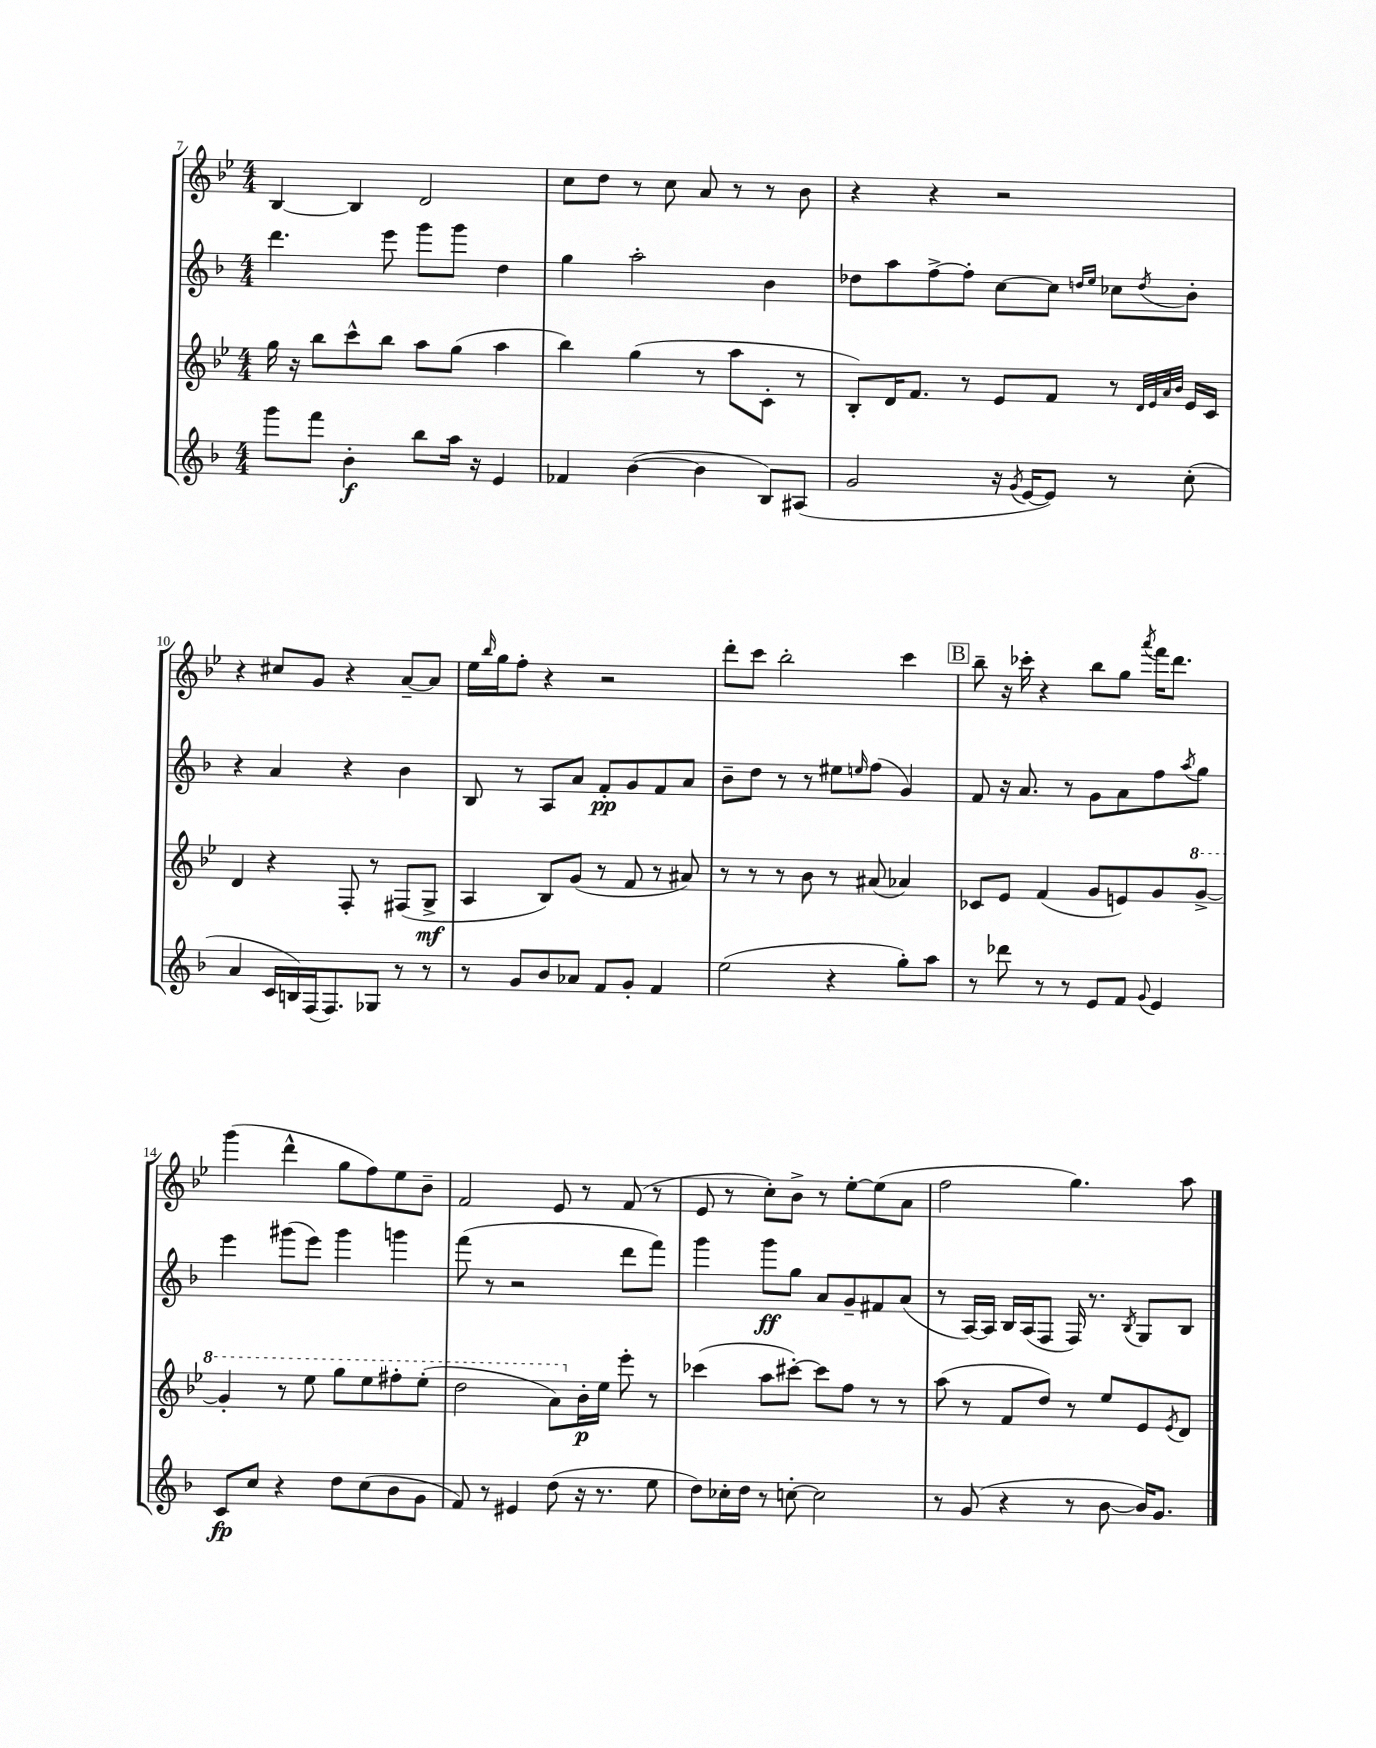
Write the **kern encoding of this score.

**kern	**kern	**kern	**kern
*staff4	*staff3	*staff2	*staff1
*clefG2	*clefG2	*clefG2	*clefG2
*k[b-]	*k[b-e-]	*k[b-]	*k[b-e-]
*M4/4	*M4/4	*M4/4	*M4/4
8ggg\L	16gg\	4.ddd\	[4B-/
.	16r	.	.
8fff\J	8bb-\L	.	.
4b-'\	8ccc^^\	.	4B-/]
.	8bb-\J	8eee\	.
8bb-\L	8aa\L	8ggg\L	2d/
16aa\Jk	(8gg\J	8ggg\J	.
16r	.	.	.
4e/	4aa\	4dd\	.
=	=	=	=
4f-/	4bb-\)	4gg\	8cc\L
.	.	.	8dd\J
([4b-\	(4gg\	2aa'\	8r
.	.	.	8cc\
4b-\]	8r	.	8a/
.	8aa\L	.	8r
8B-/L)	8c'\J	4b-\	8r
(8A#/J	8r	.	8b-\
=	=	=	=
2g/	8B-'/L)	8dd-\L	4r
.	16d/K	8aa\	.
.	8.f/J	.	.
.	.	[8ff^\	4r
.	8r	8ff'\]J	.
16r	8e-/L	[8cc\L	2r
8qg/	.	.	.
[16e/LK	.	.	.
8e/]J)	8f/J	8cc\]J	.
.	.	16qqdd/LL	.
.	.	16qqee/JJ	.
8r	8r	8cc-\L	.
.	32qqd/LLL	.	.
.	32qqe-/	.	.
.	32qqa/	.	.
.	32qqb-/JJJ	8qdd/	.
(8cc'\	16e-/LL	8b-'\J	.
.	16c/JJ	.	.
=	=	=	=
4a/	4d/	4r	4r
16c/LL	4r	4a/	8cc#/L
16B/)	.	.	.
(16F/J	.	.	8g/J
8.F/)	.	.	.
.	8F'/	4r	4r
8G-/J	8r	.	.
8r	(8F#/L	4b-\	[8a~/L
8r	8G^/J	.	8a/]J
=	=	=	=
8r	4A/	8B-/	16ee-\LL
.	.	.	16qqbb-/
.	.	.	16gg\J
8g/L	.	8r	8ff'\J
8b-/	8B-/L)	8A/L	4r
8a-/J	(8g/J	8a/J	.
8f/L	8r	8f'/L	2r
8g'/J	8f/	8g/	.
4f/	8r	8f/	.
.	8a#/)	8a/J	.
=	=	=	=
(2ee\	8r	8b-~\L	8ddd'\L
.	8r	8dd\J	8ccc\J
.	8r	8r	2bb-'\
.	8b-\	8r	.
4r	8r	8ee#\L	.
.	.	16qqee/	.
.	(8a#/	(8ff\J	.
8gg'\L)	4a-/)	4g/)	4ccc\
8aa\J	.	.	.
=	=	=	=
8r	8c-/L	8f/	8bb-~\
8ddd-\	8e-/J	16r	16r
.	.	8.a/	16ccc-'\
8r	(4f/	.	4r
8r	.	8r	.
8e/L	8g/L	8g\L	8bb-\L
8f/J	8e/)	8a\	8gg\J
8qqg/	.	.	8qaaa/
4e/	8g/	8ff\	16fff\LK
.	.	.	8.ddd\J
.	.	8qaa/	.
.	[8gg^/J	8gg\J	.
=	=	=	=
8c/L	4gg'/]	4eee\	(4ggg\
8cc/J	.	.	.
4r	8r	(8ggg#\L	4ddd^^\
.	8eee-\	8eee\J)	.
8dd\L	8ggg\L	4ggg#\	8gg\L
(8cc\	8eee-\	.	8ff\)
8b-\	8fff#'\	4ggg\	8ee-\
8g\J	(8eee-'\J	.	8b-~\J
=	=	=	=
8f/)	2ddd\	(8fff\	2f/
8r	.	8r	.
4e#/	.	2r	.
(8dd\	8aa\L)	.	8e-/
16r	16b-'\L	.	8r
8.r	16ee-\JJ	.	.
.	8eee-'\	8ddd\L	(8f/
8ee\	8r	8fff\J)	8r
=	=	=	=
8dd\L)	(4ccc-\	4ggg\	8e-/
16cc-'\L	.	.	8r
16dd\JJ	.	.	.
8r	8aa\L	8ggg\L	8cc'\L)
[8cc'\	[8ccc#'\J)	8gg\J	8b-^\J
2cc\]	8ccc#\]L	8a/L	8r
.	8ff\J	8g~/	[8ee-'\L
.	8r	8f#/	(8ee-\]
.	8r	(8a/J	8a\J
=	=	=	=
8r	(8aa\	8r	2ff\
(8g/	8r	[16A/LL)	.
.	.	16A/]JJ	.
4r	8f/L	16B-/LL	.
.	.	(16A/J	.
.	8dd/J)	8F/J	.
8r	8r	16F/)	4.gg\)
.	.	8.r	.
[8b-\	8ee-/L	.	.
.	.	8qB-/	.
16b-/]LK)	8e-/	8G/L	.
8.g/J	.	.	.
.	8qe-/	.	.
.	8d/J	8B-/J	8aa\
==	==	==	==
*-	*-	*-	*-
